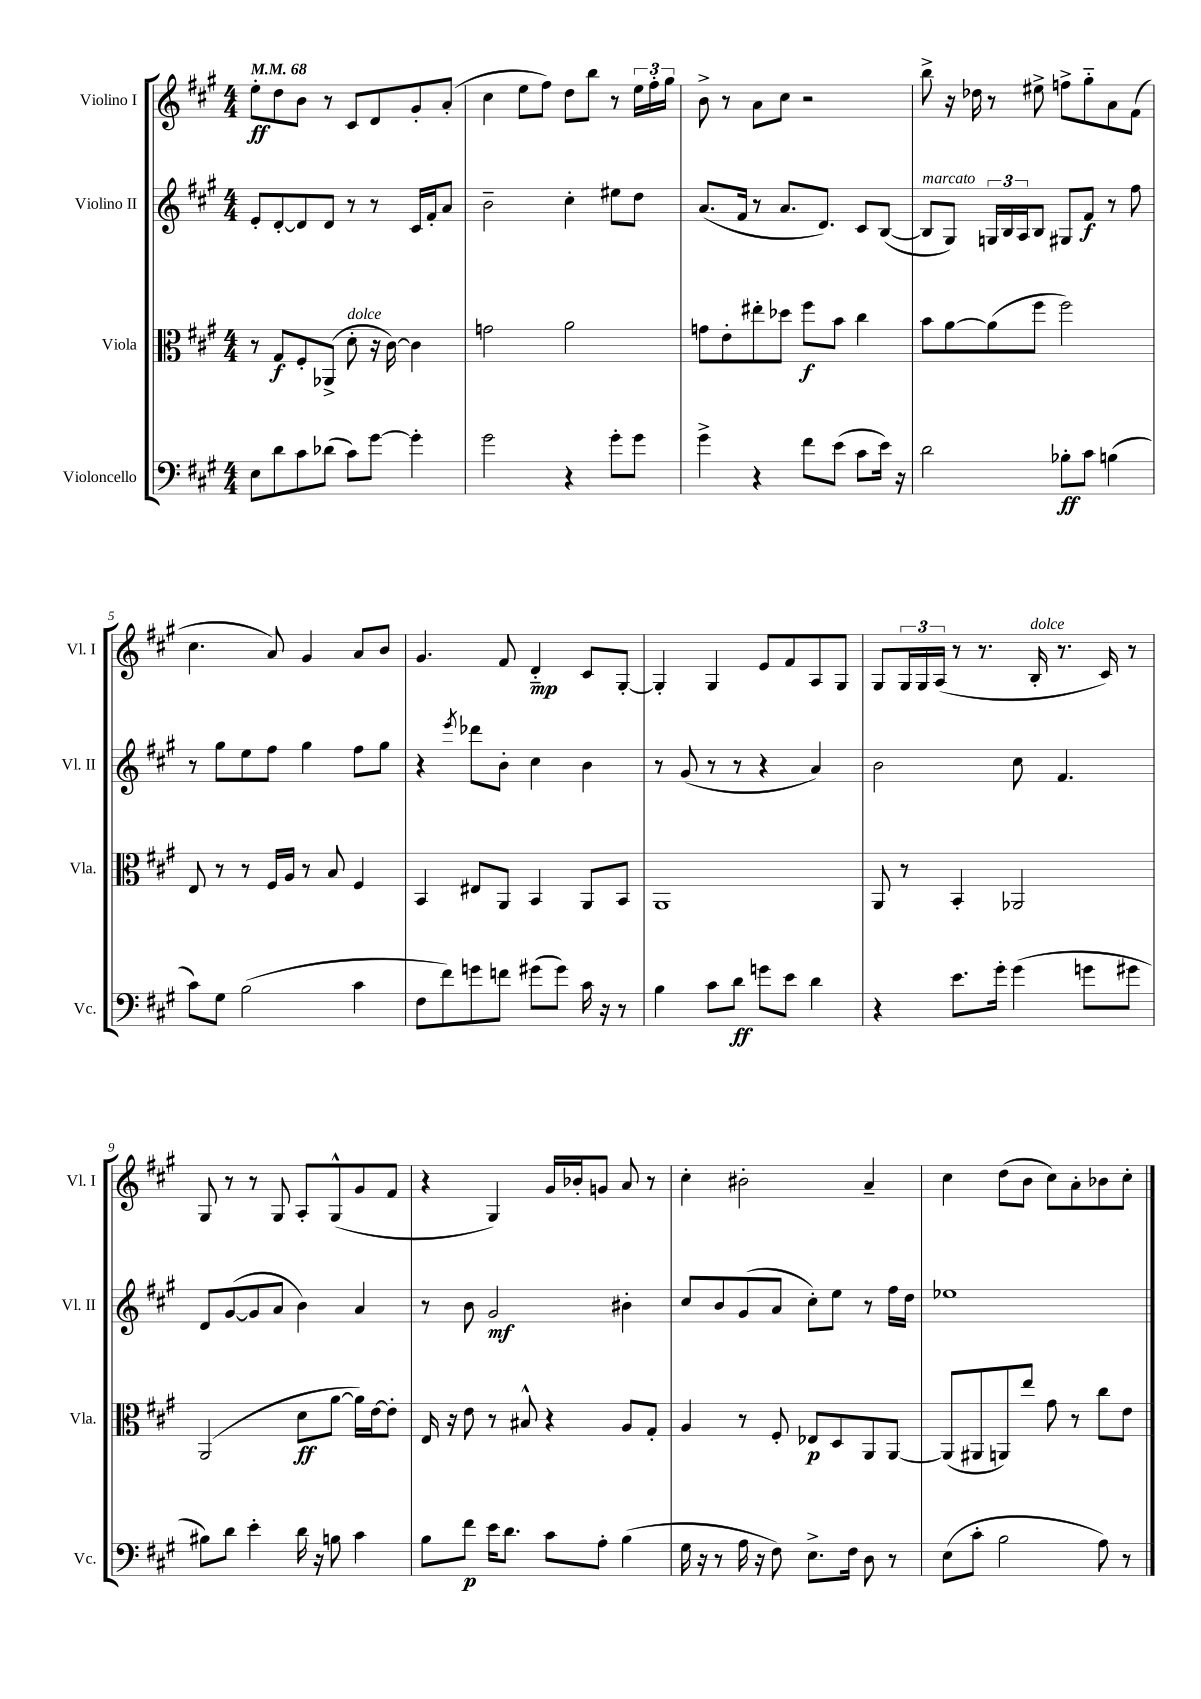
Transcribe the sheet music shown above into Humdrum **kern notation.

**kern	**kern	**kern	**kern
*staff4	*staff3	*staff2	*staff1
*clefF4	*clefC3	*clefG2	*clefG2
*k[f#c#g#]	*k[f#c#g#]	*k[f#c#g#]	*k[f#c#g#]
*M4/4	*M4/4	*M4/4	*M4/4
*MM68	*MM68	*MM68	*MM68
8E\L	8r	8e'/L	8ee'\L
8d\	8G#/L	[8d'/	8dd\
8c#\	8F#'/	8d/]	8b\J
(8d-\J	(8AA-^/J	8d/J	8r
8c#\L)	8d'\	8r	8c#/L
[8g#\J	16r	8r	8d/
.	[16c#\)	.	.
4g#'\]	4c#\]	16c#/LL	8g#'/
.	.	16f#'/J	.
.	.	8a/J	(8a'/J
=	=	=	=
2g#\	2g\	2b~\	4cc#\
.	.	.	8ee\L
.	.	.	8ff#\J)
4r	2a\	4cc#'\	8dd\L
.	.	.	8bb\J
8g#'\L	.	8ee#\L	8r
8g#\J	.	8dd\J	24ee\LL
.	.	.	24ff#'\
.	.	.	24gg#\JJ
=	=	=	=
4g#^\	8g\L	(8.a/L	8b^\
.	8e'\	.	8r
.	.	16f#/Jk	.
4r	8ee#'\	8r	8a\L
.	8dd-\J	8.a/L	8cc#\J
8f#\L	8ff#\L	.	2r
.	.	8.d/J)	.
(8e\J	8b\J	.	.
8c#\L	4cc#\	8c#/L	.
16e\Jk)	.	([8B/J	.
16r	.	.	.
=	=	=	=
2d\	8b\L	8B/]L	8bb^\
.	[8a\	8G#/J)	16r
.	.	.	16dd-\
.	(8a\]	24G/LL	8r
.	.	24B/	.
.	.	24A/J	.
.	8ff#\J	8B/J	8ee#^\
8B-'\L	2ff#\)	8G#/L	8ff^\L
8c#\J	.	8f#/J	8gg#'~\
(4B\	.	8r	8a\
.	.	8ff#\	(8f#\J
=	=	=	=
8c#\L)	8E/	8r	4.cc#\
8G#\J	8r	8gg#\L	.
(2B\	8r	8ee\	.
.	16F#/LL	8ff#\J	8a/)
.	16A/JJ	.	.
.	8r	4gg#\	4g#/
.	8B/	.	.
4c#\	4F#/	8ff#\L	8a/L
.	.	8gg#\J	8b/J
=	=	=	=
8F#\L	4BB/	4r	4.g#/
8f#\)	.	.	.
.	.	8qeee/	.
8g\	8E#/L	8ddd-\L	.
8f\J	8AA/J	8b'\J	8f#/
(8g#\L	4BB/	4cc#\	4d'~/
8g#\J)	.	.	.
16c#\	8AA/L	4b\	8c#/L
16r	.	.	.
8r	8BB/J	.	[8G#'/J
=	=	=	=
4B\	1AA	8r	4G#'/]
.	.	(8g#/	.
8c#\L	.	8r	4G#/
8d\J	.	8r	.
8g\L	.	4r	8e/L
8e\J	.	.	8f#/
4d\	.	4a/)	8A/
.	.	.	8G#/J
=	=	=	=
4r	8AA/	2b\	8G#/L
.	8r	.	24G#/L
.	.	.	24G#/
.	.	.	(24A/JJ
8.e\L	4BB'/	.	8r
.	.	.	8.r
16g#'\Jk	.	.	.
(4g#\	2AA-/	8cc#\	.
.	.	.	16B'/
.	.	4.f#/	8.r
8g\L	.	.	.
.	.	.	16c#/)
8g#\J	.	.	8r
=	=	=	=
8B#\L)	(2AA/	8d/L	8G#/
8d\J	.	([8g#/	8r
4e'\	.	8g#/]	8r
.	.	8a/J	8G#/
16d\	8d\L	4b\)	8A'/L
16r	.	.	.
8B\	[8a\J	.	(8G#^^/
4c#\	16a\]LL)	4a/	8g#/
.	[16e\J	.	.
.	8e'\]J	.	8f#/J
=	=	=	=
8B\L	16E/	8r	4r
.	16r	.	.
8f#\J	8e\	8b\	.
16e\LK	8r	2g#/	4G#/)
8.d\J	.	.	.
.	8B#^^/	.	.
8c#\L	4r	.	16g#/LL
.	.	.	16b-'/J
8A'\J	.	.	8g/J
(4B\	8A/L	4b#'\	8a/
.	8G#'/J	.	8r
=	=	=	=
16G#\	4A/	8cc#/L	4cc#'\
16r	.	.	.
8r	.	8b/	.
16A\	8r	(8g#/	2b#'\
16r	.	.	.
8F#\)	8F#'/	8a/J	.
8.E^\L	8E-/L	8cc#'\L)	.
.	8D/	8ee\J	.
16F#\Jk	.	.	.
8D\	8AA/	8r	4a~/
8r	[8AA/J	16ff#\LL	.
.	.	16dd\JJ	.
=	=	=	=
(8E\L	(8AA/]L	1ee-	4cc#\
8c#'\J	8AA#/	.	.
2B\	8AA/)	.	(8dd\L
.	8ee/J	.	8b\J
.	8g#\	.	8cc#\L)
.	8r	.	8a'\
8A\)	8cc#\L	.	8b-\
8r	8e\J	.	8cc#'\J
==	==	==	==
*-	*-	*-	*-
